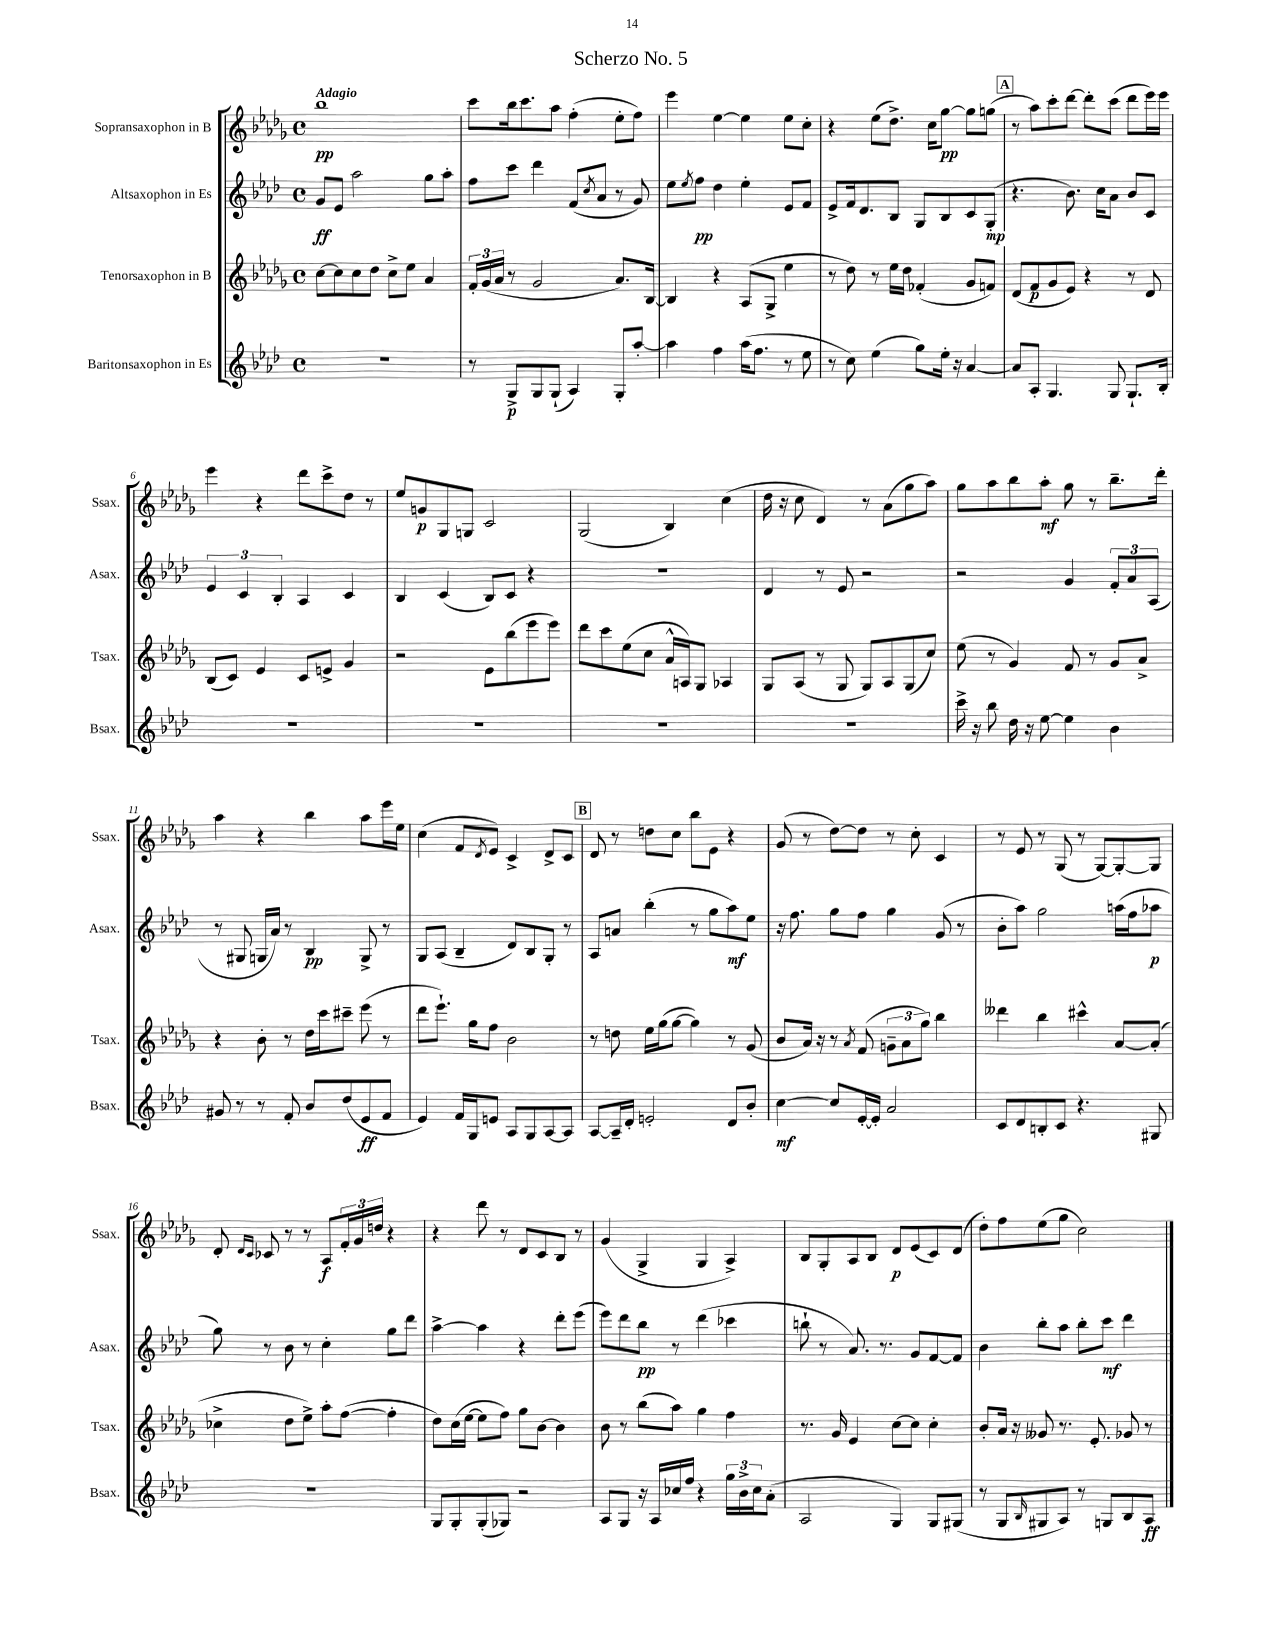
\header { title = "Scherzo No. 5" }
<<
\new StaffGroup <<
\new Staff = "s0" \with { instrumentName = "Sopransaxophon in B" shortInstrumentName = "Ssax." } {
    \clef treble \key des \major \defaultTimeSignature \time 4/4 \tempo "Adagio"
    bes''1\pp |
    c'''8 bes''16 c'''8. aes''8 f''4-.( ees''8-. f''8) |
    ees'''4 ees''4~ ees''4 ees''8 c''8-. |
    r4 ees''8( des''8.->) c''16 ges''8~\pp ges''8 g''8( |
    \mark \markup { \box "A" } r8 aes''8) c'''8-. des'''8~ des'''8-. c'''8( des'''8 ees'''16) ees'''16 |
    ees'''4 r4 des'''8 c'''8-> des''8 r8 |
    ees''8 g'8\p ges8 g8 c'2 |
    ges2( bes4) c''4( |
    des''16 r16 c''8 des'4) r8 aes'8( ges''8 aes''8) |
    ges''8 aes''8 bes''8 aes''8-.\mf ges''8 r8 bes''8.-- des'''16-. |
    aes''4 r4 bes''4 aes''8 ees'''16 ees''16 |
    c''4( f'8 \acciaccatura { des'8 } ees'8) c'4-> des'8-> c'8 |
    \mark \markup { \box "B" } des'8 r8 d''8 c''8 bes''8 ees'8 r4 |
    ges'8( r8 des''8~) des''8 r8 c''8-. c'4 |
    r8 ees'8 r8 ges8( r8 ges8~) ges8~-. ges8 |
    des'8-. \grace { des'16 c'16 } ces'8 r8 r8 aes8\f \tuplet 3/2 { f'16-. ges'16 d''16 } r4 |
    r4 des'''8 r8 des'8 c'8 bes8 r8 |
    ges'4( ges4-> ges4 aes4->) |
    bes8 ges8-. aes8 bes8 des'8\p ees'8( c'8) des'8( |
    des''8-.) f''8 ees''8( ges''8 c''2) \bar "|." |
}
\new Staff = "s1" \with { instrumentName = "Altsaxophon in Es" shortInstrumentName = "Asax." } {
    \clef treble \key aes \major \defaultTimeSignature \time 4/4
    g'8\ff ees'8 aes''2 g''8 aes''8-. |
    f''8 c'''8 des'''4 f'8( \acciaccatura { c''8 } aes'8 r8 g'8) |
    ees''8 \acciaccatura { ees''8 } f''8\pp des''4 ees''4-. ees'8 f'8 |
    ees'8-> f'16 des'8. bes8 g8 bes8 c'8 g8-.\mp( |
    \mark \markup { \box "A" } r4. bes'8.) c''16 aes'8 bes'8 c'8 |
    \tuplet 3/2 { ees'4 c'4 bes4-. } aes4 c'4 |
    bes4 c'4( bes8) c'8 r4 |
    R1 |
    des'4 r8 ees'8 r2 |
    r2 g'4 \tuplet 3/2 { f'8-. aes'8 aes8( } |
    r8 gis8 g16 aes'16) r8 bes4\pp g8-> r8 |
    g8 aes8( bes4-- des'8) bes8 g8-. r8 |
    \mark \markup { \box "B" } aes8 a'8 bes''4-.( r8 g''8 aes''8\mf) ees''8 |
    r16 f''8. g''8 f''8 g''4 g'8( r8 |
    bes'8-. aes''8) g''2 a''16( f''16 aes''8\p |
    g''8) r8 bes'8 r8 c''4-. g''8 des'''8 |
    aes''4~-> aes''4 r4 des'''8-. ees'''8( |
    ees'''8) des'''8 bes''8\pp r8 des'''4( ces'''4 |
    b''8-! r8 aes'8.) r8. g'8 f'8~ f'8 |
    bes'4 bes''8-. aes''8 bes''8-. c'''8\mf des'''4 \bar "|." |
}
\new Staff = "s2" \with { instrumentName = "Tenorsaxophon in B" shortInstrumentName = "Tsax." } {
    \clef treble \key des \major \defaultTimeSignature \time 4/4
    c''8~ c''8 c''8 des''8 c''8-> ees''8 aes'4 |
    \tuplet 3/2 { f'16-. ges'16( aes'16 } r8 ges'2 aes'8.) bes16~ |
    bes4 r4 aes8( ges8-> ees''4 |
    r8 des''8) r8 ees''16 des''16 fes'4-.( ges'8 f'8) |
    \mark \markup { \box "A" } des'8( f'8\p ges'8 ees'8) r4 r8 des'8 |
    bes8( c'8) ees'4 c'8 e'8-> ges'4 |
    r2 ees'8 bes''8( ees'''8 ees'''8) |
    des'''8 c'''8 ees''8( c''8 aes'16-^ a16) ges8 aes4 |
    ges8 aes8( r8 ges8 ges8) aes8 ges8( c''8) |
    ees''8( r8 ges'4) f'8 r8 ges'8 aes'8-> |
    r4 bes'8-. r8 des''16 c'''16 cis'''8-- ees'''8( r8 |
    des'''8 ees'''8.-!) ges''16 f''8 bes'2 |
    \mark \markup { \box "B" } r8 d''8 ees''16 ges''16( ges''8~ ges''4) r8 ges'8( |
    bes'8 aes'16) r16 r8 \acciaccatura { aes'8 } f'8( \tuplet 3/2 { g'8-- aes'8 ges''8) } bes''4 |
    deses'''4 bes''4 cis'''4-^ aes'8~ aes'8-.( |
    ces''4-> des''8 ees''8->) aes''8-. f''8~( f''4-. |
    des''8) c''16( ees''16~ ees''8 f''8) ges''8 bes'8~ bes'4 |
    bes'8 r8 bes''8( aes''8) ges''4 f''4 |
    r8. ges'16 ees'4 c''8~ c''8 c''4-. |
    bes'8-. aes'16 r16 geses'8 r8. ees'8.-. ges'8 r8 \bar "|." |
}
\new Staff = "s3" \with { instrumentName = "Baritonsaxophon in Es" shortInstrumentName = "Bsax." } {
    \clef treble \key aes \major \defaultTimeSignature \time 4/4
    R1 |
    r8 g8->\p g8 g8-!( aes4) g8-. aes''8~-. |
    aes''4 f''4 aes''16( f''8. r8 ees''8 |
    r8 c''8) ees''4( g''8) ees''16-. r16 aes'4~ |
    \mark \markup { \box "A" } aes'8 aes8-. g4. g8 g8.-! bes16-. |
    R1 |
    R1 |
    R1 |
    R1 |
    c'''16-> r16 bes''8 des''16 r16 ees''8~ ees''4 bes'4 |
    gis'8 r8 r8 f'8-. bes'8 des''8( ees'8\ff f'8 |
    ees'4) f'16 g16 e'8 aes8 g8 aes8~ aes8 |
    \mark \markup { \box "B" } aes8~ aes16-- des'16-. e'2-. des'8 bes'8-. |
    c''4~\mf c''8 ees'16~-. ees'16-. aes'2 |
    c'8 des'8 b8-. c'8 r4. gis8 |
    r1 |
    g8 g8-. g8-.( ges8) r2 |
    aes8 g8 r16 aes16 ces''16 f''16 r4 \tuplet 3/2 { g''16 bes'16-> ces''16 } aes'8-.( |
    aes2 g4) g8 gis8( |
    r8 g8 \grace { bes16 } gis8 aes8) r8 g8 bes8 aes8\ff \bar "|." |
}
>>
>>
